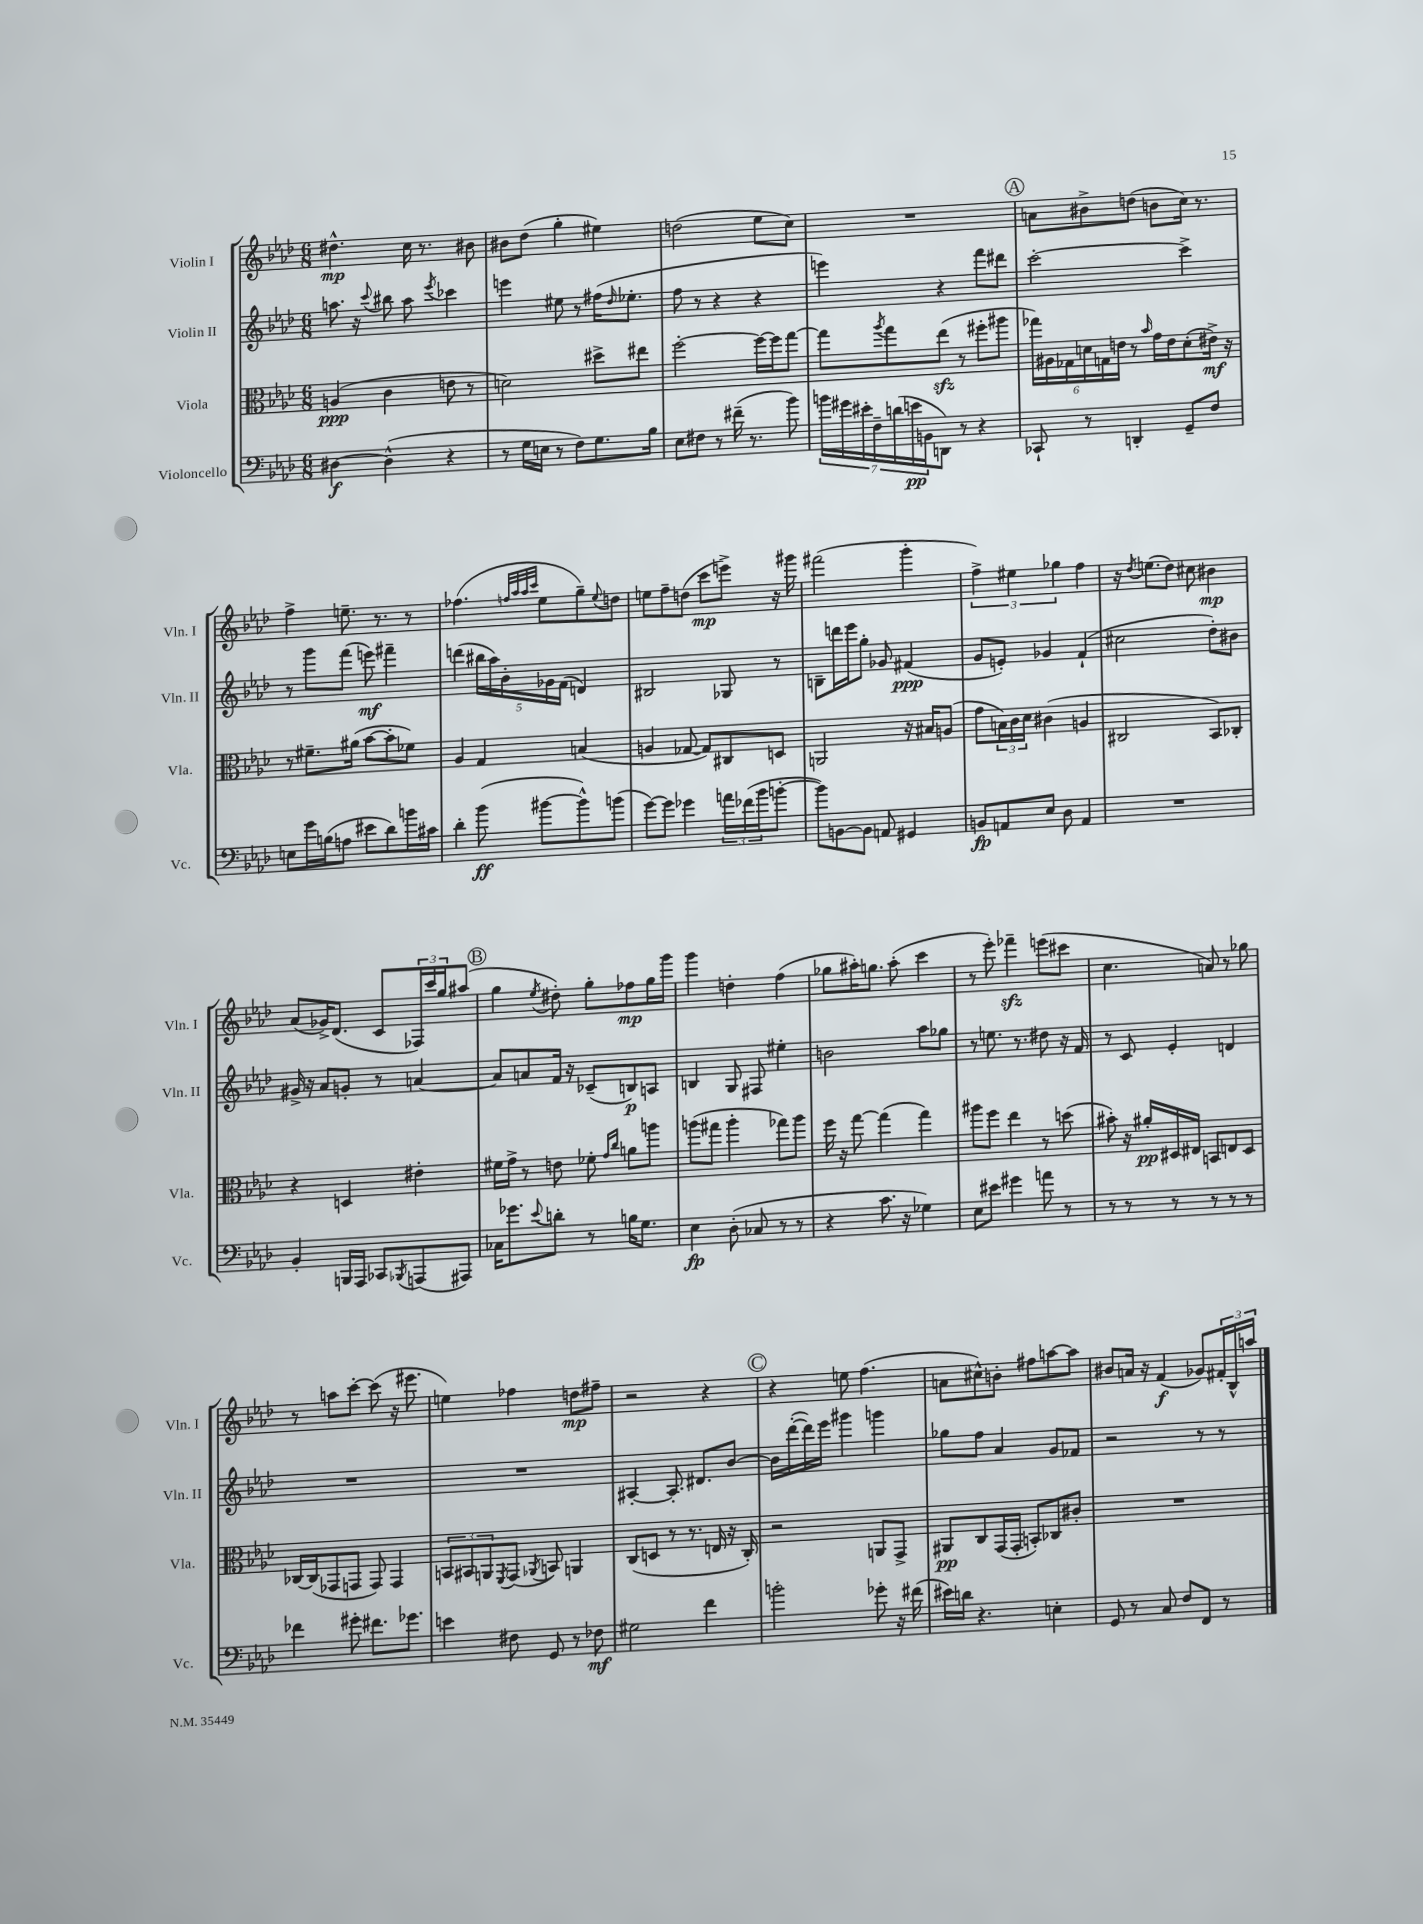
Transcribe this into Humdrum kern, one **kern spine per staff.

**kern	**kern	**kern	**kern
*staff4	*staff3	*staff2	*staff1
*clefF4	*clefC3	*clefG2	*clefG2
*k[b-e-a-d-]	*k[b-e-a-d-]	*k[b-e-a-d-]	*k[b-e-a-d-]
*M6/8	*M6/8	*M6/8	*M6/8
[4D#\	(4A/	8.aa\	4.dd#^^\
.	.	16r	.
.	.	8qqccc/	.
(4D#^^\]	4c\	8bb#\	.
.	.	8aa\	16cc\
.	.	.	8.r
.	.	8qeee-/	.
4r	8e\	4ccc-\	.
.	8r	.	8b#\
=	=	=	=
8r	2d\)	4eee\	8b#\L
16G\LL	.	.	(8dd-\J
16E\JJ	.	.	.
8r	.	8ee#\	4gg'\
8F\L)	.	8r	.
8.G\	8dd#^\L	(16ff#\LK	4ee#\)
.	.	16qqdd-/	.
.	.	8.ee-'\J	.
.	8ee#\J	.	.
16B-\Jk	.	.	.
=	=	=	=
8E-\L	[2ff'\	8ff\	(2dd\
8F#\J	.	8r	.
8r	.	4r	.
(16f#~\	.	.	.
8.r	.	.	.
.	16ff\_LL	4r	8ee-\L
.	16ff\]J	.	.
8b-\)	[8gg\J	.	8cc\J)
=	=	=	=
28b\LL	8gg\]L	4eee\)	2.r
28g#\	.	.	.
28e#'\	.	.	.
28F~\	.	.	.
.	8qaa-/	.	.
.	8gg\	.	.
(28d\	.	.	.
28e\	.	.	.
28BB\J	.	.	.
8DD\J)	(8ee-\J	4r	.
8r	8r	.	.
4r	8ff#'\L	8fff\L	.
.	8aa#\J	8ddd#\J	.
=	=	=	=
8CC-`/	24gg-\LL)	[2ccc'\	8a\L
.	24A#\	.	.
.	24G-\	.	.
8r	24d\	.	8b#^\
.	24G\	.	.
.	24e\JJ	.	.
4DD'/	8r	.	(8dd\J
.	16qqb-/	.	.
.	16g\LL	.	8b\L
.	16e\J	.	.
8GG~/L	(8d'\	4ccc^\]	16cc\Jk)
.	.	.	8.r
8F/J	16e#^\Jk)	.	.
.	16r	.	.
=	=	=	=
8E\L	8r	8r	4ff^\
16g\L	8.f#~\L	8ggg\L	.
(16B\J	.	.	.
8A\J	.	(8fff\J	8.ee~\
.	(16a#\Jk	.	.
8e#\L	[8b-\L	8eee\)	.
.	.	.	8.r
8d-\)	8b-'\]	4fff#~\	.
16b\L	8f-\J)	.	8r
16c#\JJ	.	.	.
=	=	=	=
4d-'\	4A-/	(4ddd\	(4.ff-\
(8b-\	4G/	20bb#\LL	.
.	.	20aa-\)	.
.	.	20b-'\	.
.	.	.	32qqff/LLL
.	.	.	32qqaa-/
.	.	.	32qqaa-/
.	.	.	32qqccc/JJJ
[8b#\L	.	.	8ee-\L
.	.	20g-\	.
.	.	(20f\JJ	.
8b#^^\])	(4B/	4d/)	8gg~\)
.	.	.	8qqee-/
(8b\J	.	.	8dd\J
=	=	=	=
[8g\L)	4A/	2B#/	8ee\L
8g\]J	.	.	8ff~\
4g-\	[8G-/	.	(8dd\J
.	8G-/]L)	.	8ccc\L
24a\LL	8C#/	8G-/	8eee^\J)
(24f-\	.	.	.
24b-\J	.	.	.
[8b'\J	8D/J	8r	16r
.	.	.	16ggg#\
=	=	=	=
8b\]L)	2AA/	8B~\L	(2fff#\
[8BB\	.	16ddd\L	.
.	.	16eee-\J	.
8BB\]J	.	8gg'\J	.
8AA/	.	8g-/	.
4GG#/	16r	(4f#/	4ggg'\
.	16B#/LK	.	.
.	(8A/J	.	.
=	=	=	=
8BB/L	8g\L	8g/L	6ff^\)
8AA/	24B\L)	8e'/J)	.
.	24c\	.	6ee#\
.	24d-\JJ	.	.
8E-/J	(4c#\	4g-/	.
.	.	.	6gg-\
8D-\	.	.	.
4AA/	4A/	(4f`/	4ff\
=	=	=	=
2.r	2C#/	2cc#\	16r
.	.	.	8qdd-/
.	.	.	(8.ee\L
.	.	.	8dd-\J)
.	.	.	8cc#\
.	8BB-/L)	8dd-'\L)	4b#\
.	8C-'/J	8b#\J	.
=	=	=	=
4BB-'/	4r	16g#^/	(8a-/L
.	.	16r	.
.	.	8a-/L	16g-^/K)
.	.	.	(8.d-/J
16BBB/LL	4D/	8g'/J	.
16AAA-/JJ	.	.	.
8CC-/L	.	8r	8c/L
8qBBB-/	.	.	.
(8AAA/	4e#'\	[4a/	24F-/L)
.	.	.	24ccc/
.	.	.	24gg/J
8AAA#/J)	.	.	(8aa#/J
=	=	=	=
16C-\LK	16f#\LL	8a/]L	4gg\
8.g-\	16g^\JJ	.	.
.	8r	8a/	.
8qqe-/	.	.	8qee-/
8d'\J	8e\	16f/Jk	8dd#'\)
.	.	16r	.
8r	8f-'\	(8c-~/L	8gg'\L
.	16qqg/LL	.	.
.	16qqcc/JJ	.	.
16B\LK	8a\L	8B/)	8ff-\
8.G\J	.	.	.
.	8aa\J	8A/J	16gg\L
.	.	.	16ggg\JJ
=	=	=	=
4E-\	(8aa\L	4B/	4ggg\
.	8gg#\J	.	.
(8D-'\	4aa'\	8G/	4dd'\
8C-/	.	8F#/	.
8r	8gg-\L)	4ee#'\	(4ff\
8r	8aa\J	.	.
=	=	=	=
4r	16ff\	2b\	8gg-\L
.	16r	.	.
.	[8gg\	.	16aa#'\K)
.	.	.	8.gg\J
8.c\	(4gg\]	.	.
.	.	.	(8aa#'\
16r	.	.	.
4G-\)	4gg\)	8aa-\L	4ccc\
.	.	8gg-\J	.
=	=	=	=
8E-\L	8aa#\L	8r	8r
8e#\J	8ff\J	8.ee\	8eee-'\)
4g#\	4ee-\	.	4fff-~\
.	.	8.r	.
8a\	8r	8dd#\	(8eee\L
8r	(8dd\	16r	8ccc#\J
.	.	16f/	.
=	=	=	=
8r	8b#'\)	8r	4.cc\
8r	16r	8c/	.
.	16a#'/LL	.	.
8r	16D#/	4e-'/	.
.	16E#/JJ	.	.
8r	8BB/L	.	8a/)
8r	8E/	4d/	8r
8r	8D#/J	.	8gg-\
=	=	=	=
4f-\	[16C-/LL	2.r	8r
.	(16C-/]J	.	.
.	8GG-/	.	8aa\L
8g#'\	8GG/J	.	[8ccc'\J
8.f#\L	8GG/)	.	(8ccc\]
.	4GG/	.	16r
8.g-\J	.	.	8.eee#\
=	=	=	=
4e\	12BB/L	2.r	4ee\)
.	12BB#/	.	.
.	12AA/	.	.
.	8qFF/	.	.
8F#\	(8GG/J	.	4ff-\
.	8qAA-/	.	.
8GG/	8BB/)	.	.
8r	4AA/	.	8dd\L
8F-\	.	.	8ff#~\J
=	=	=	=
2G#\	(8C/L	[4A#'/	2r
.	8D/J	.	.
.	8r	8.A#'/]	.
.	8.r	.	.
.	.	8.d#/L	.
4f\	.	.	4r
.	16E/	.	.
.	16r	[8b-/J	.
.	16C'/)	.	.
=	=	=	=
2b'\	2r	16b-\]LL	4r
.	.	([16ddd-'\	.
.	.	16ddd-\])	.
.	.	16eee-\JJ	.
.	.	4ggg#\	8ee\
.	.	.	(4.ff\
8g-'\	8AA/L	4ggg\	.
16r	8GG^/J	.	.
(16f#\	.	.	.
=	=	=	=
16e#\LL)	8AA#/L	8gg-\L	8a\L
16d\JJ	.	.	.
4.r	8C/	8ff\J	8cc#^^\)
.	(16GG/L	4a-/	8b'\J
.	16GG'/JJ	.	.
.	8BB'/L)	.	8ff#\L
4E'\	8C-/	8g/L	[8aa\
.	8c#'/J	8f-/J	8aa\]J
=	=	=	=
8GG/	2.r	2r	8b#/L
8r	.	.	16a/Jk
.	.	.	16r
8C/	.	.	(4f/
8F/L	.	.	.
8FF/J	.	8r	8g-/L)
8r	.	8r	24f#'/L
.	.	.	24B-^^/
.	.	.	24aa/JJ
==	==	==	==
*-	*-	*-	*-
